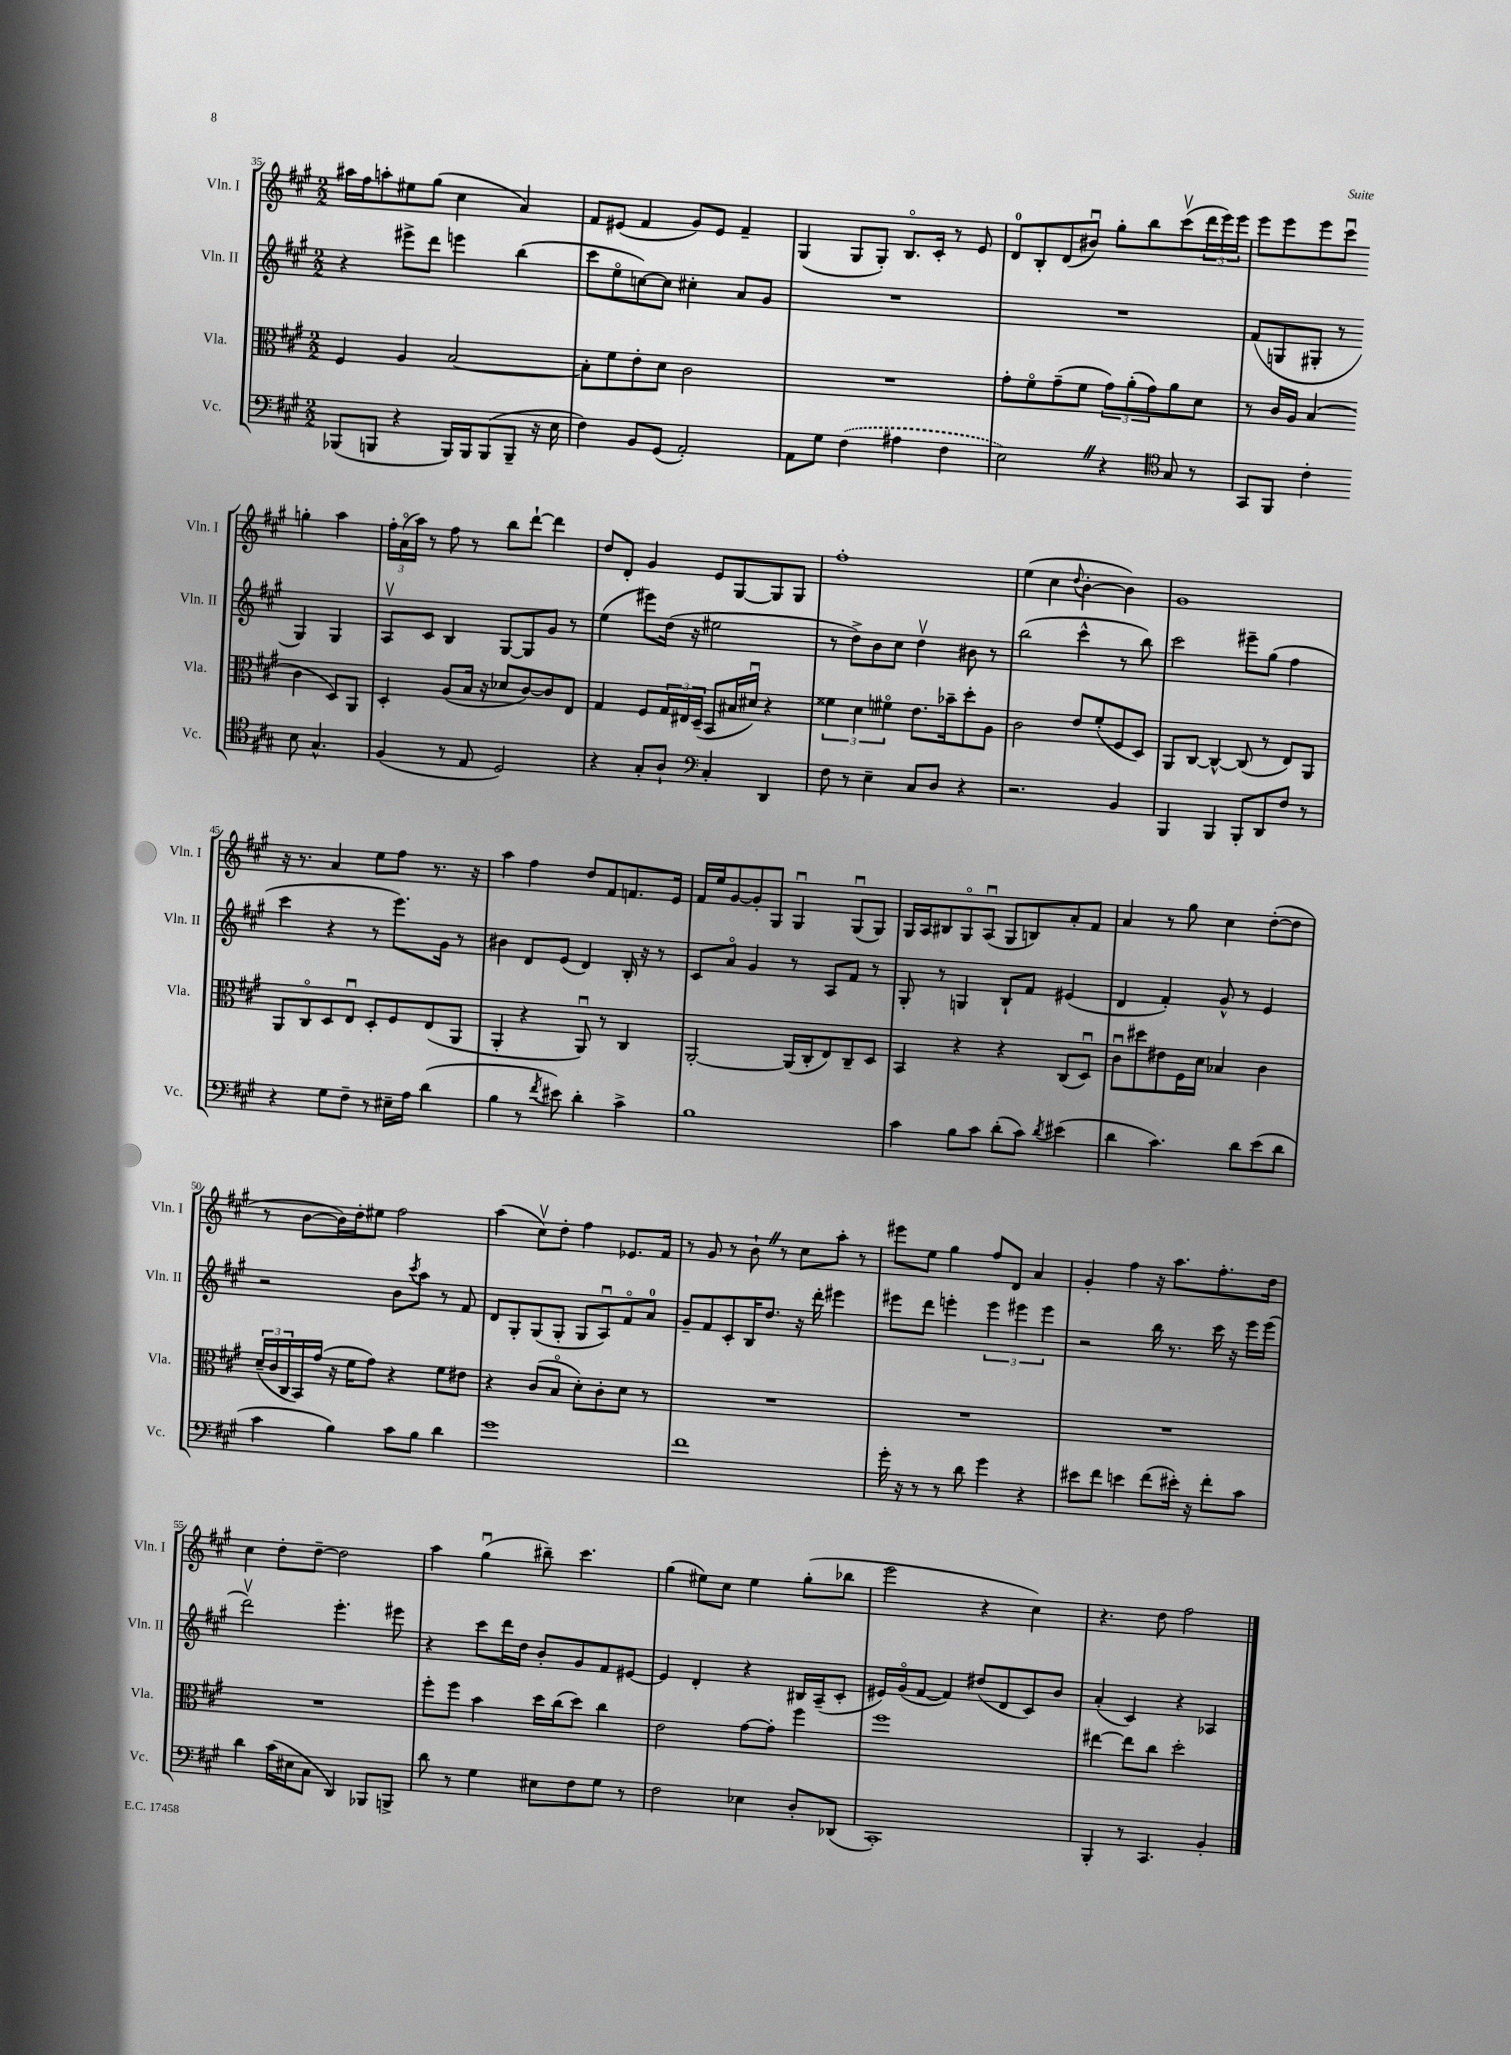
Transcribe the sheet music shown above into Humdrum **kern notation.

**kern	**kern	**kern	**kern
*part4	*part3	*part2	*part1
*staff4	*staff3	*staff2	*staff1
*I"Vc.	*I"Vla.	*I"Vln. II	*I"Vln. I
*I'Vc.	*I'Vla.	*I'Vln. II	*I'Vln. I
*clefF4	*clefC3	*clefG2	*clefG2
*k[f#c#g#]	*k[f#c#g#]	*k[f#c#g#]	*k[f#c#g#]
*M2/2	*M2/2	*M2/2	*M2/2
=35	=35	=35	=35
(8BBB-X/L	4F#/	4r	16aa#X\LL
.	.	.	16ff#\J
8BBBn/J	.	.	8aan'\
4r	4A/	8eee#X^\L	8ee#X\
.	.	8ddd\J	(8gg#\J
16BBB/LL)	[2B/	4eeen\	4cc#\
16BBB/J	.	.	.
(8BBB/	.	.	.
8BBB~/J	.	(4bb\	4a/)
16r	.	.	.
16E\	.	.	.
=36	=36	=36	=36
4F#\)	8B'\L]	8ccc#\L	8f#/L
.	8f#\	8ee\	(8e#X/J
8BB/L	8e'\	[8ccn\)	4f#/
(8GG#/J	8d\J	8cc\J]	.
2AA'/)	2c#\	4cc#X'\	8g#/L)
.	.	.	8e#/J
.	.	8a/L	4f#~/
.	.	8g#/J	.
=37	=37	=37	=37
8AA\L	1r	1r	(4G#/
8G#\J	.	.	.
(4F#\	.	.	8G#/L
.	.	.	8G#'/J)
4A#X\	.	.	8.B/L
.	.	.	16c#'/Jk
4F#\	.	.	8r
.	.	.	8e/
=38	=38	=38	=38
2EZ\)	8g#'\L	1r	8d/L
.	8f#\	.	8B'/
.	(8g#~\	.	(8d/
.	8f#\J	.	8b#Xu/J)
4r	12g#\L)	.	8gg#'\L
.	(12a'\	.	.
.	.	.	8bb\
.	12g#\)	.	.
*clefC4	*	*	*
8G#/	8a\	.	(8ccc#v\
8r	8d\J	.	24ddd\L
.	.	.	24eee\)
.	.	.	24eee\JJ
=39	=39	=39	=39
8GG#/L	8r	(8f#/L	8eee\L
8FF#/J	16c#/LL	8Gn/	8eee\
.	16A/JJ	.	.
4c#'\	(4B/	8G#X'/J	8eee\
.	.	8r	8ccc#u\J
8B\	4c#\	4G#/)	4ggn'\
4.G#^^/	.	.	.
.	8D/L)	4G#/	4aa\
.	8AA/J	.	.
!!LO:LB:g=z
=40	=40	=40	=40
(4F#/	4D'/	8Av/L	24ff#'\LL
.	.	.	(24a\
.	.	.	24aa\JJ)
.	.	8c#/J	8r
8r	(8A/L	4B/	8ff#\
8E/	16B/Jk	.	8r
.	16r	.	.
2D/)	8d-X/L	[8G#/L	8bb\L
.	[8c#/)	8G#/]	[8ddd`\J
.	8c#/]	8g#/J	4ddd\]
.	8E/J	8r	.
=41	=41	=41	=41
4r	4G#/	(4ee\	8dd/L
.	.	.	8d'/J
8G#'/L	8F#/L	8eee#X\L)	4g#/
8A`/J	24G#/L	(16dd\Jk	.
.	24E#X/	.	.
.	.	16r	.
.	(24D~/JJ	.	.
*clefF4	*	*	*
4C#'/	8BB/L	2ee#X\	8e/L
.	16B#X/L	.	[8G#/
.	16d#Xu/JJ)	.	.
4DD/	4r	.	8G#/]
.	.	.	8G#/J
=42	=42	=42	=42
8F#\	6f##X\	8r	1ff#'
8r	.	8dd^\L)	.
.	6d\	.	.
4E~\	.	8b\	.
.	6f#X\	.	.
.	.	8cc#\J	.
8C#/L	8.e\L	4ddv\	.
8D/J	.	.	.
.	16b-X~\k	.	.
4r	8dd'\	8b#X\	.
.	8A\J	8r	.
=43	=43	=43	=43
2.r	2c#\	(2bb\	(4ee\
.	.	.	4cc#\
.	.	.	8qqdd/
.	8e/L	4ccc#^^\	[4b'\
.	(8f#'/	.	.
4BB/	8F#/	8r	4b\])
.	8D/J)	8bb\)	.
=44	=44	=44	=44
4BBB/	8AA/L	2ccc#\	1g#
.	[8C#/J	.	.
4BBB/	4C#^^/_	.	.
8BBB'/L	(8C#/]	8eee#X~\L	.
8DD/	8r	(8gg#\J	.
8F#/J	8E/L)	4ff#\	.
8r	8AA/J	.	.
!!LO:LB:g=z
=45	=45	=45	=45
4r	8AA/L	4ccc#\	16r
.	.	.	8.r
.	8C#/	.	.
8G#\L	8D/	4r	4a/
8F#~\J	8Eu/J	.	.
8r	8D'/L	8r	8ee\L
16E#X~\LL	8F#/	8.eee\L)	8ff#\J
16A\JJ	.	.	.
(4d\	(8E/	.	8.r
.	.	16g#\Jk	.
.	8AA/J	8r	.
.	.	.	16r
=46	=46	=46	=46
4B\	4AA'/	4b#X\	4aa\
8r	4r	8d/L	4ff#\
8qf#/	.	.	.
8e#X\)	.	(8e/J	.
4d'\	8AAu/)	4d/)	8dd/L
.	8r	.	8f#/
4c#^\	4C#/	16B'/	8.fn/
.	.	16r	.
.	.	8r	.
.	.	.	16e/Jk
=47	=47	=47	=47
1B	[2AA'/	8c#/L	16f#/LL
.	.	.	16ee/J
.	.	8a/J	[8g#/
.	.	4g#/	8g#'/]
.	.	.	8G#/J
.	(16AA/LL]	8r	4G#u/
.	16C#'/J	.	.
.	8E/)	8A/L	.
.	8C#~/	8f#/J	(8G#u/L
.	8D/J	8r	8G#/J)
=48	=48	=48	=48
4c#\	4BB/	8G#'/	16G#/LL
.	.	.	16A/J
.	.	8r	8B#X/
8B\L	4r	4Gn/	8G#/
8c#\J	.	.	(8Au/J
(8d'\L	4r	8B`/L	8G#/L
8c#\J)	.	8f#/J	8Bn/)
8qd/	.	.	.
(4e#X\	(8C#/L	(4e#X/	8a'/
.	8Du/J)	.	8f#/J
=49	=49	=49	=49
4d\	8c#u\L	4d/	4a/
.	8dd#X\	.	.
4.c#\)	8e#X\	4f#'/)	8r
.	16F#\L	.	8gg#\
.	16d\JJ	.	.
.	4B-X/	8g#^^/	4cc#\
8d\L	.	8r	.
(8e\	4c#\	4e/	([8dd'\L
8d\J	.	.	8dd\J]
!!LO:LB:g=z
=50	=50	=50	=50
4c#\	(24d~/LL	2r	8r
.	24c#/	.	.
.	24C#/	.	.
.	16BB/)	.	[8b\L
.	(16g#/JJ	.	.
4B\)	16r	.	16b\L])
.	16f#\KL	.	16dd'\J
.	8g#\J)	.	8ee#X\J
8c#\L	4r	8b\L	2ff#\
.	.	8qccc#/	.
8B\J	.	8aa\J	.
4d\	8f#\L	8r	.
.	8e#X\J	8f#/	.
=51	=51	=51	=51
1g#	4r	8d/L	(4aa\
.	.	8G#'/	.
.	(8c#/L	(8G#/	8cc#v\L)
.	8B/J	8G#'/J	8dd'\J
.	8d'\L)	8G#/L	4ff#\
.	8c#'\	8Au/)	.
.	8d\J	8f#/	8.e-X/L
.	8r	8a/J	.
.	.	.	16f#/Jk
=52	=52	=52	=52
1f#	1r	8g#~/L	8r
.	.	8f#/	8g#/
.	.	8c#'/	8r
.	.	16B/K	8b`Z\
.	.	8.dd/J	.
.	.	.	8r
.	.	16r	8cc#\L
.	.	16ddd'\	.
.	.	4eee#X\	8aa'\J
.	.	.	8r
=53	=53	=53	=53
16g#'\	1r	8eee#X\L	8eee#X\L
16r	.	.	.
8r	.	8ddd\J	8ee\J
8r	.	4eeen'\	4gg#\
8d\	.	.	.
4g#\	.	6eee\	8ff#/L
.	.	.	8d/J
.	.	6eee#X\	.
4r	.	.	4a/
.	.	6eee#\	.
=54	=54	=54	=54
8e#X\L	1r	2r	4g#'/
8f#\J	.	.	.
4en\	.	.	4ff#\
(8f#\L	.	16bb\	16r
.	.	8.r	8.aa\L
16e#X'\Jk)	.	.	.
16r	.	.	.
8f#'\L	.	16ccc#\	8.ff#'\
.	.	16r	.
8c#\J	.	16eee\LL	.
.	.	(16eee\JJ	16dd\Jk
!!LO:LB:g=z
=55	=55	=55	=55
4d\	1r	2dddv\)	4cc#\
(16c#\LL	.	.	8dd'\L
16E#X\J	.	.	.
8C#\J	.	.	[8dd~\J
4DD/)	.	4.eee'\	2dd\]
8BBB-X/L	.	.	.
8BBBn^/J	.	8eee#X\	.
=56	=56	=56	=56
8d\	8ff#'\L	4r	4aa\
8r	8ff#\J	.	.
4G#\	4b\	8ccc#\L	(4gg#u\
.	.	16ddd\L	.
.	.	16dd\JJ	.
8E#X\L	16dd\LL	8b'/L	8bb#X~\)
.	(16cc#\J	.	.
8F#\	8dd\J)	8g#/	4.ccc#\
8G#\J	4cc#\	8f#/	.
8r	.	[8e#X/J	.
=57	=57	=57	=57
2F#\	2e\	4e#/]	(4gg#\
.	.	4d'/	8ee#X\L)
.	.	.	8cc#\J
4E-X\	[8g#\L	4r	4ee#\
.	8g#'\J]	.	.
8D'/L	4ff#\	16B#X/LL	(8gg#'\L
.	.	(16A~/J	.
(8DD-X/J	.	8c#'/J	8bb-X\J
=58	=58	=58	=58
1CC#')	1ff#	16e#X/LL)	2eee\
.	.	(16g#/J	.
.	.	[8f#/J	.
.	.	4f#/])	.
.	.	(8dd#X/L	4r
.	.	8d/	.
.	.	8c#/)	4cc#\)
.	.	8b/J	.
=59	=59	=59	=59
4BBB'/	[4ee#X\	(4a'/	4.r
8r	8ee#\L]	4c#/)	.
4.CC#/	8cc#\J	.	8dd\
.	2dd'\	4r	2ff#\
4BB'/	.	4A-X/	.
==	==	==	==
*-	*-	*-	*-
